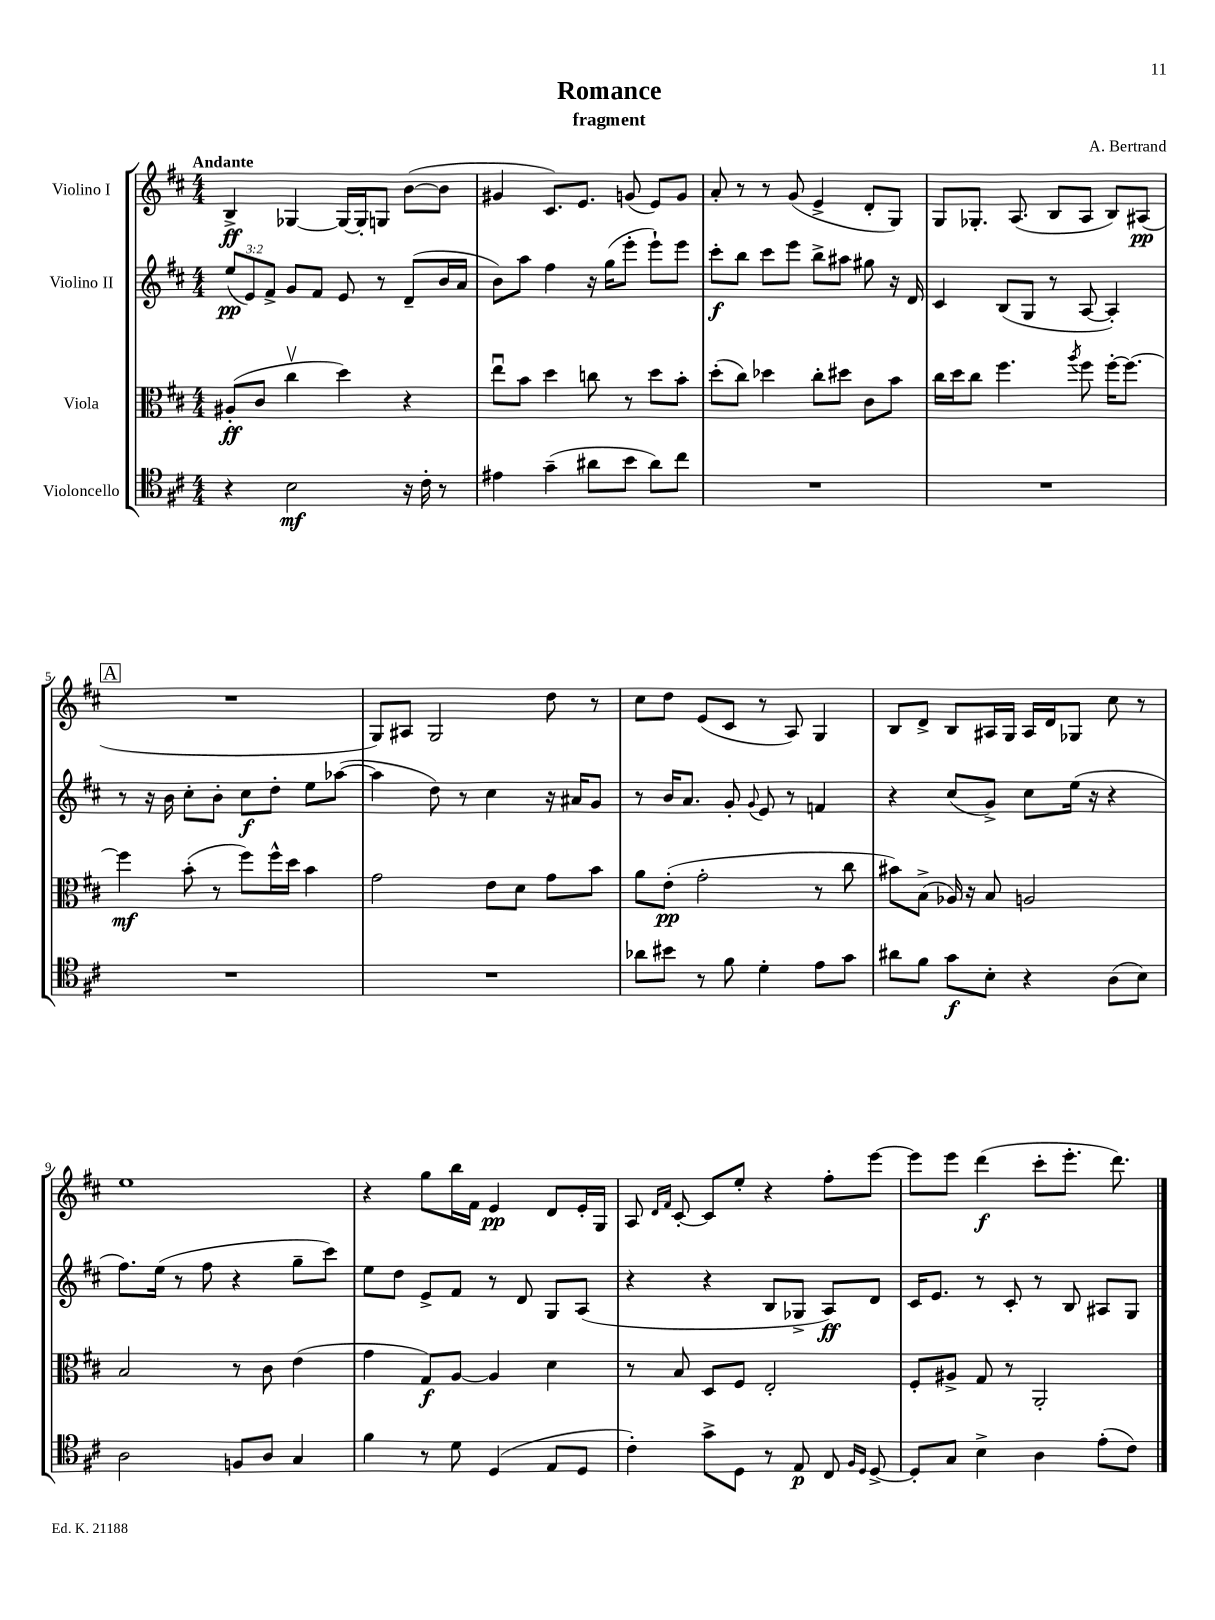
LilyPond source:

\header { title = "Romance" composer = "A. Bertrand" subtitle = "fragment" }
<<
\new StaffGroup <<
\new Staff = "s0" \with { instrumentName = "Violino I" } {
    \clef treble \key d \major \numericTimeSignature \time 4/4 \tempo "Andante"
    \autoBeamOff b4->\ff ges4~ ges16[~ ges16-. g8] b'8[~( b'8] |
    gis'4 cis'8.[) e'8.] g'8( e'8[) g'8] |
    a'8-. r8 r8 g'8( e'4-> d'8[-. g8]) |
    g8[ ges8.]-. a8.( b8[ a8] b8[) ais8]\pp( |
    \mark \markup { \box "A" } R1 |
    g8[) ais8] g2 d''8 r8 |
    cis''8[ d''8] e'8[( cis'8] r8 a8) g4 |
    b8[ d'8]-> b8[ ais16 g16] ais16[ d'16 ges8] cis''8 r8 |
    e''1 |
    r4 g''8[ b''16 fis'16] e'4\pp d'8[ e'16-. g16] |
    a8 \grace { d'16[ fis'16] } cis'8~-. cis'8[ e''8]-. r4 fis''8[-. e'''8]~ |
    e'''8[ e'''8] d'''4\f( cis'''8[-. e'''8.]-. d'''8.) \bar "|." |
}
\new Staff = "s1" \with { instrumentName = "Violino II" } {
    \clef treble \key d \major \numericTimeSignature \time 4/4 \override Staff.TupletNumber.text = #tuplet-number::calc-fraction-text
    \autoBeamOff \tuplet 3/2 { e''8[\pp( e'8) fis'8]-> } g'8[ fis'8] e'8 r8 d'8[--( b'16 a'16] |
    b'8[) a''8] fis''4 r16 g''16[( e'''8]-. e'''8[-!) e'''8] |
    cis'''8[-.\f b''8] cis'''8[ e'''8] b''8[-> ais''8] gis''8 r16 d'16 |
    cis'4 b8[( g8] r8 a8~ a4-.) |
    \mark \markup { \box "A" } r8 r16 b'16 cis''8[-. b'8]-. cis''8[\f d''8]-. e''8[ aes''8]~( |
    aes''4 d''8) r8 cis''4 r16 ais'16[ g'8] |
    r8 b'16[ a'8.] g'8-. \appoggiatura { g'8 } e'8 r8 f'4 |
    r4 cis''8[( g'8]->) cis''8[ e''16]( r16 r4 |
    fis''8.[) e''16]( r8 fis''8 r4 g''8[-- cis'''8]) |
    e''8[ d''8] e'8[-> fis'8] r8 d'8 g8[ a8]( |
    r4 r4 b8[ ges8]-> a8[\ff) d'8] |
    cis'16[ e'8.] r8 cis'8-. r8 b8 ais8[ g8] \bar "|." |
}
\new Staff = "s2" \with { instrumentName = "Viola" } {
    \clef alto \key d \major \numericTimeSignature \time 4/4
    \autoBeamOff ais8[-.\ff( cis'8] cis''4\upbow d''4) r4 |
    e''8[\downbow b'8] d''4 c''8 r8 d''8[ b'8]-. |
    d''8[-.( cis''8]) des''4 cis''8[-. dis''8] cis'8[ b'8] |
    cis''16[ d''16 cis''8] fis''4. \acciaccatura { a''8 } fis''8 fis''16[~-. fis''8.]~ |
    \mark \markup { \box "A" } fis''4\mf b'8-.( r8 fis''8[) fis''16-^ d''16] b'4 |
    g'2 e'8[ d'8] g'8[ b'8] |
    a'8[ e'8]-.\pp( g'2-. r8 cis''8 |
    bis'8[) b8]->( aes16) r16 b8 a2 |
    b2 r8 cis'8 e'4( |
    g'4 g8[\f) a8]~ a4 d'4 |
    r8 b8 d8[ fis8] e2-. |
    fis8[-. ais8]-> g8 r8 a,2-. \bar "|." |
}
\new Staff = "s3" \with { instrumentName = "Violoncello" } {
    \clef tenor \key d \major \numericTimeSignature \time 4/4
    \autoBeamOff r4 b2\mf r16 cis'16-. r8 |
    eis'4 g'4--( ais'8[ b'8] ais'8[) cis''8] |
    R1 |
    R1 |
    \mark \markup { \box "A" } R1 |
    R1 |
    aes'8[ bis'8] r8 fis'8 d'4-. e'8[ g'8] |
    ais'8[ fis'8] g'8[\f b8]-. r4 a8[( b8]) |
    a2 f8[ a8] g4 |
    fis'4 r8 d'8 d4( e8[ d8] |
    cis'4-.) g'8[-> d8] r8 e8\p cis8 \grace { fis16[ d16] } d8~-> |
    d8[-. g8] b4-> a4 e'8[-.( cis'8]) \bar "|." |
}
>>
>>
